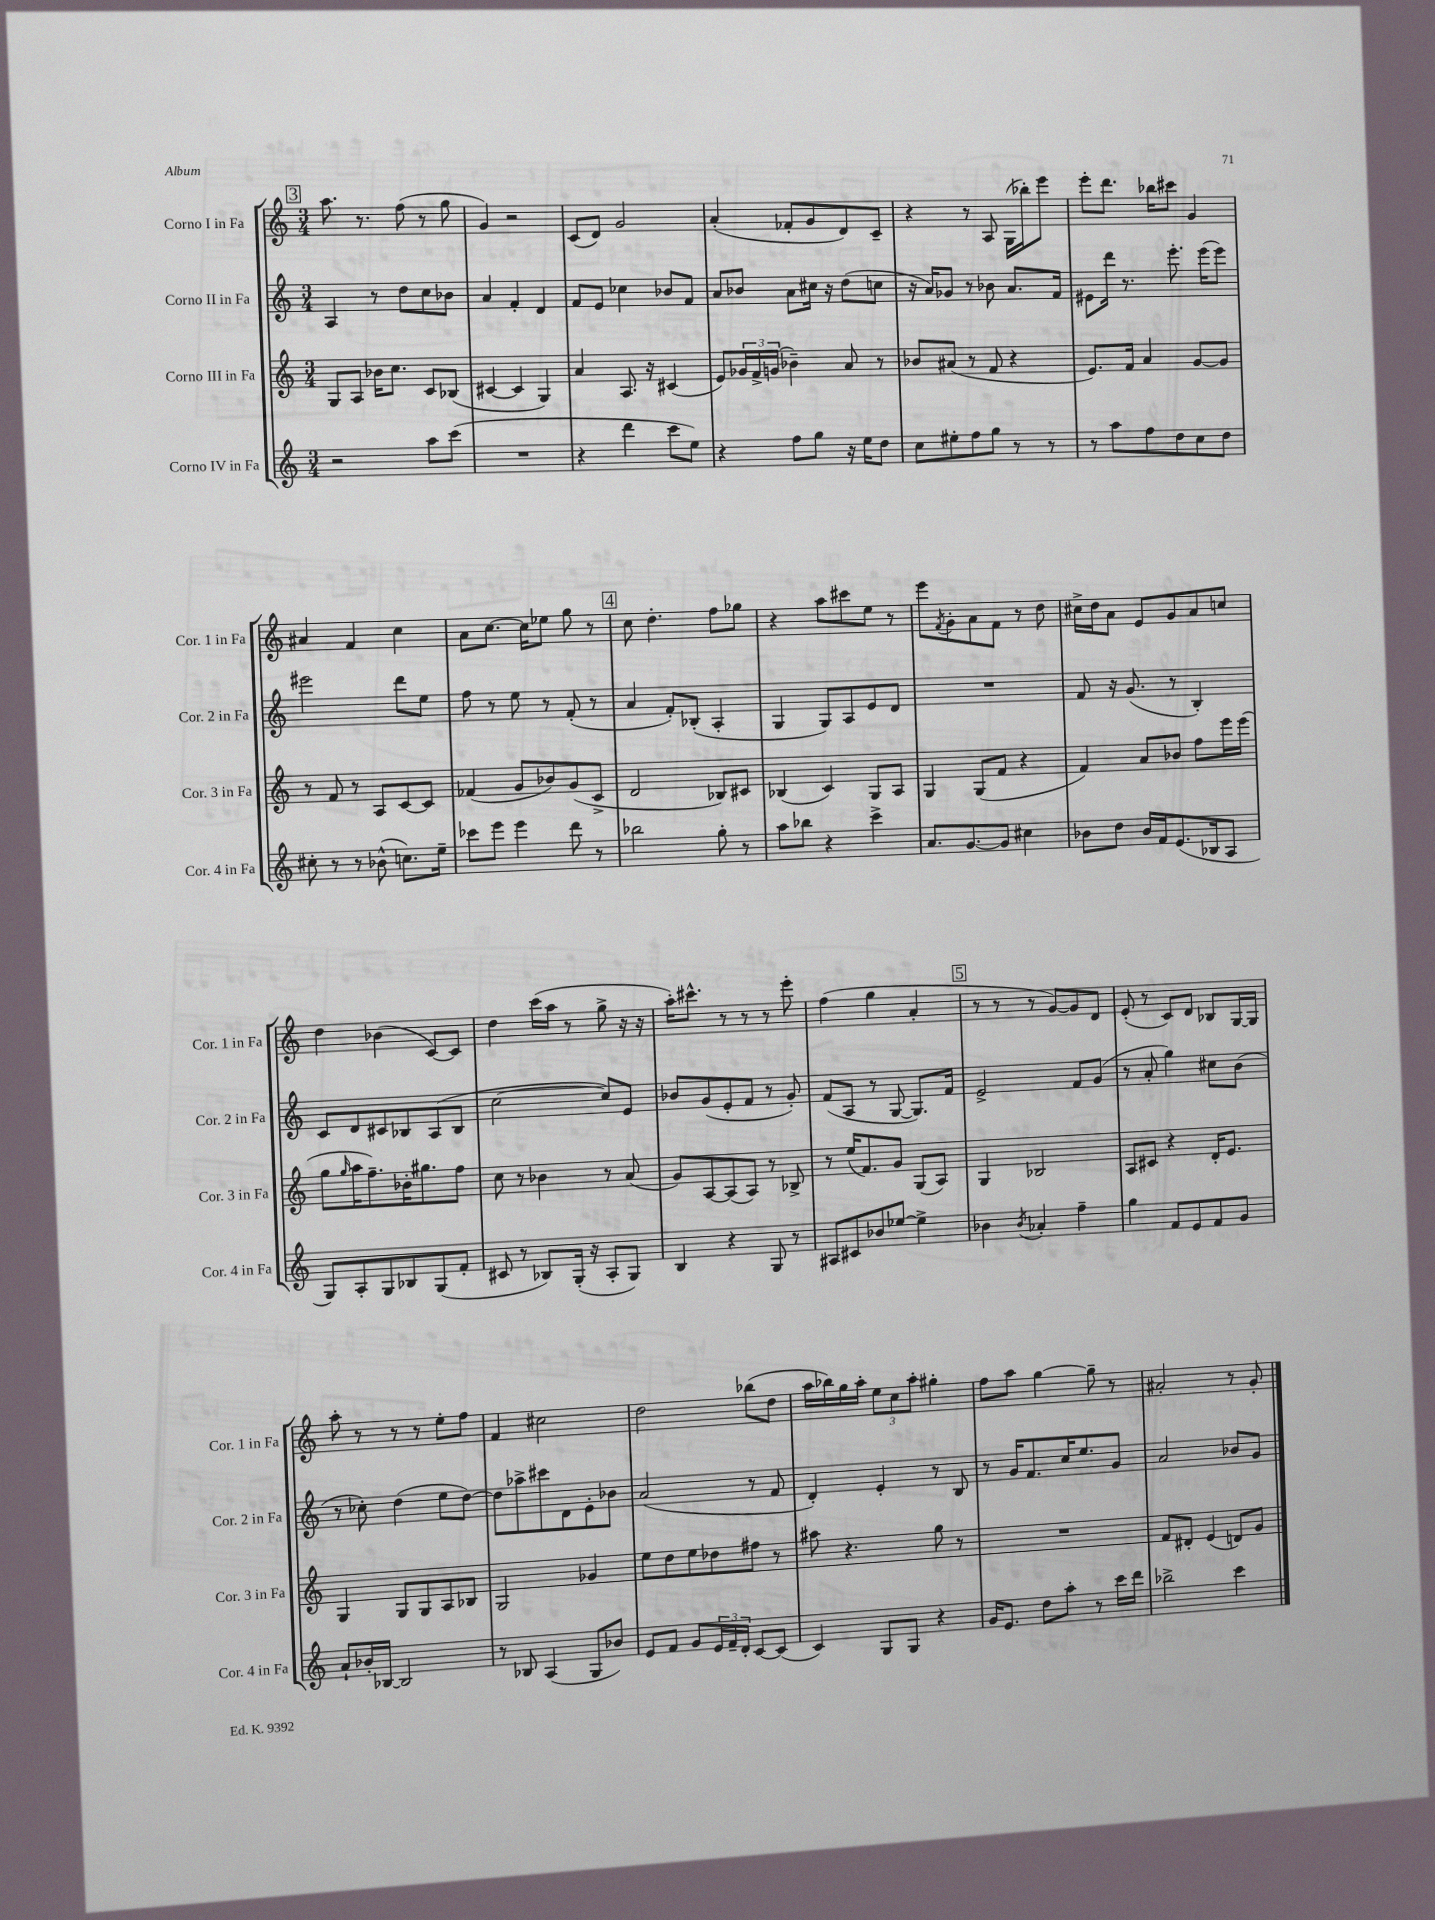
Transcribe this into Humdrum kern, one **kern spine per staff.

**kern	**kern	**kern	**kern
*staff4	*staff3	*staff2	*staff1
*clefG2	*clefG2	*clefG2	*clefG2
*k[]	*k[]	*k[]	*k[]
*M3/4	*M3/4	*M3/4	*M3/4
2r	8G	4A	8.aa
.	8A	.	.
.	.	.	8.r
.	16b-	8r	.
.	8.cc	.	.
.	.	8dd	(8ff
8aa	8c	8cc	8r
(8ccc	(8B-	8b-	8gg
=	=	=	=
2.r	[4c#	4a	4g)
.	4c#]	4f'	2r
.	4G)	4d	.
=	=	=	=
4r	4a	8f	(8c
.	.	8e	8d)
4ddd	8.A	4cc-	2g
.	16r	.	.
8ccc	(4c#	8b-	.
8ee)	.	8f	.
=	=	=	=
4r	8e)	8a	(4a'
.	24g-	8b-	.
.	24f^	.	.
.	(24g	.	.
8ff	4b-~)	8a	8f-'
8gg	.	16cc#	8g
.	.	16r	.
16r	8a	(8dd	8d)
16ee	.	.	.
8dd	8r	8cc	8c~
=	=	=	=
8cc	8b-	16r	4r
.	.	16a)	.
8ee#'	(8a#	8g-	.
8ff	8r	8r	8r
8gg	8f	8b-	8A
8r	4r	8.a	(16G
.	.	.	16bb-')
8r	.	.	8eee
.	.	16f	.
=	=	=	=
8r	8.e)	8e#	8eee'
8aa	.	16ddd	8.ddd
.	16f	8.r	.
8ff	4a	.	.
.	.	.	16bb-
8dd	.	8.eee'	8ccc#
8cc	[8g	.	4g
.	.	(16eee	.
8dd	8g]	8eee)	.
=	=	=	=
8cc#'	8r	2eee#	4a#
8r	8f	.	.
8r	8r	.	4f
(8b-^^	8A	.	.
8.cc)	[8c	8ddd	4cc
.	8c]	8ee	.
16ee~	.	.	.
=	=	=	=
8ccc-	(4f-	8ff	8a
8eee	.	8r	[8.cc
4eee	8g	8ee	.
.	.	.	16cc]
.	8b-)	8r	8ee-
8ddd	(8g	(8f'	8gg
8r	8c^	8r	8r
=	=	=	=
2bb-	2d	4a	8cc
.	.	.	4.dd'
.	.	8f')	.
.	.	(8B-'	.
8gg'	8B-)	4A'	8ff
8r	8c#	.	8gg-
=	=	=	=
8aa	(4B-	4G	4r
8bb-	.	.	.
4r	4c)	8G)	8aa
.	.	8A	8ccc#
4ccc^	8G	8e	8ee
.	8A	8d	8r
=	=	=	=
8.a	4G	2.r	8eee
.	.	.	8qf
.	.	.	8g'
[8.g	.	.	.
.	(8G	.	8a
8g]	8f	.	8f
4cc#	4r	.	8r
.	.	.	8dd
=	=	=	=
8b-	4f)	8f	16cc#^
.	.	.	16dd
8dd	.	16r	8a
.	.	(8.g	.
16b-	8a	.	8e
16f	.	.	.
(8.e	8b-	8r	8g
.	8ff	4B')	8a
16B-	.	.	.
8A	16eee	.	8cc
.	(16eee	.	.
=	=	=	=
8G)	8gg	8c	4dd
.	16qqgg	.	.
8A'	16aa	8d	.
.	8.ff~)	.	.
8G	.	8c#	(4b-
8B-	16b-'	8B-	.
.	8.gg#	.	.
(8G	.	(8A	[8c)
8f'	8ff	8B-	8c]
=	=	=	=
8c#	8cc	[2cc	4dd
8r	8r	.	.
8B-)	4b-	.	(16ccc
.	.	.	16aa
(16G'	.	.	8r
16r	.	.	.
8A'	8r	8cc])	8gg^
8G)	(8a	8e	16r
.	.	.	16r
=	=	=	=
4B	8g)	8b-	16aa')
.	.	.	8.ccc#^^
.	[8A	(8g	.
4r	(8A]	8e'	8r
.	8A)	8f	8r
8G	8r	8r	8r
8r	8B-^	8g')	8eee'
=	=	=	=
8A#	8r	(8f	(4ff
8c#	(16ee	8A	.
.	8.f)	.	.
8b-	.	8r	4gg
[8ee-	8g	[8G	.
4ee-^]	(8G	8.G])	4a'
.	8A)	.	.
.	.	16f	.
=	=	=	=
4b-	4G	2e^	8r
.	.	.	8r
8qb-	.	.	.
4a-'	2B-	.	8r
.	.	.	[8g)
4ff~	.	8f	8g]
.	.	(8g	8d
=	=	=	=
4gg	8A	8r	(8e'
.	8c#	8a'	8r
8f	4r	4gg)	8c)
8e	.	.	8d
8f	16d'	8cc#	8B-
.	8.e	.	.
8g	.	(8b	[16G
.	.	.	16G]
=	=	=	=
8a`	4G	8r	8aa'
16b-'	.	8cc-')	8r
[16B-	.	.	.
2B-]	8G	(4dd	8r
.	8G	.	8r
.	8A	8ee	8ee'
.	8B-	[8dd)	8ff
=	=	=	=
8r	2G	8dd]	4f
8B-	.	8aa-^	.
(4A	.	8ccc#	2cc#
.	.	8d	.
8G	4g-	8e'	.
8b-)	.	8b-	.
=	=	=	=
8e	8ee	(2a	2dd
8f	8dd	.	.
8g	8ee	.	.
24e	8dd-	.	.
24f~	.	.	.
24d'	.	.	.
[8c	8ff#	8r	(8bb-
(8c]	8r	8f	8dd
=	=	=	=
4c)	8aa#	4d')	16aa
.	.	.	16bb-)
.	4.r	.	16gg
.	.	.	16aa'
8G	.	4e'	12ee
.	.	.	12cc
8G	.	.	.
.	.	.	12aa'
4r	8gg	8r	4gg#'
.	8r	8B	.
=	=	=	=
16g	2.r	8r	8ff
8.e	.	.	.
.	.	16g	8aa
.	.	8.f	.
8dd	.	.	[4gg
8aa'	.	16cc	.
.	.	8.ee	.
8r	.	.	8gg~]
16ccc	.	8g	8r
16ddd	.	.	.
=	=	=	=
2bb-^	8f	2a	2a#'
.	8d#'	.	.
.	(4e	.	.
4ccc	8d)	8b-	8r
.	8g	8g	8g'
==	==	==	==
*-	*-	*-	*-
